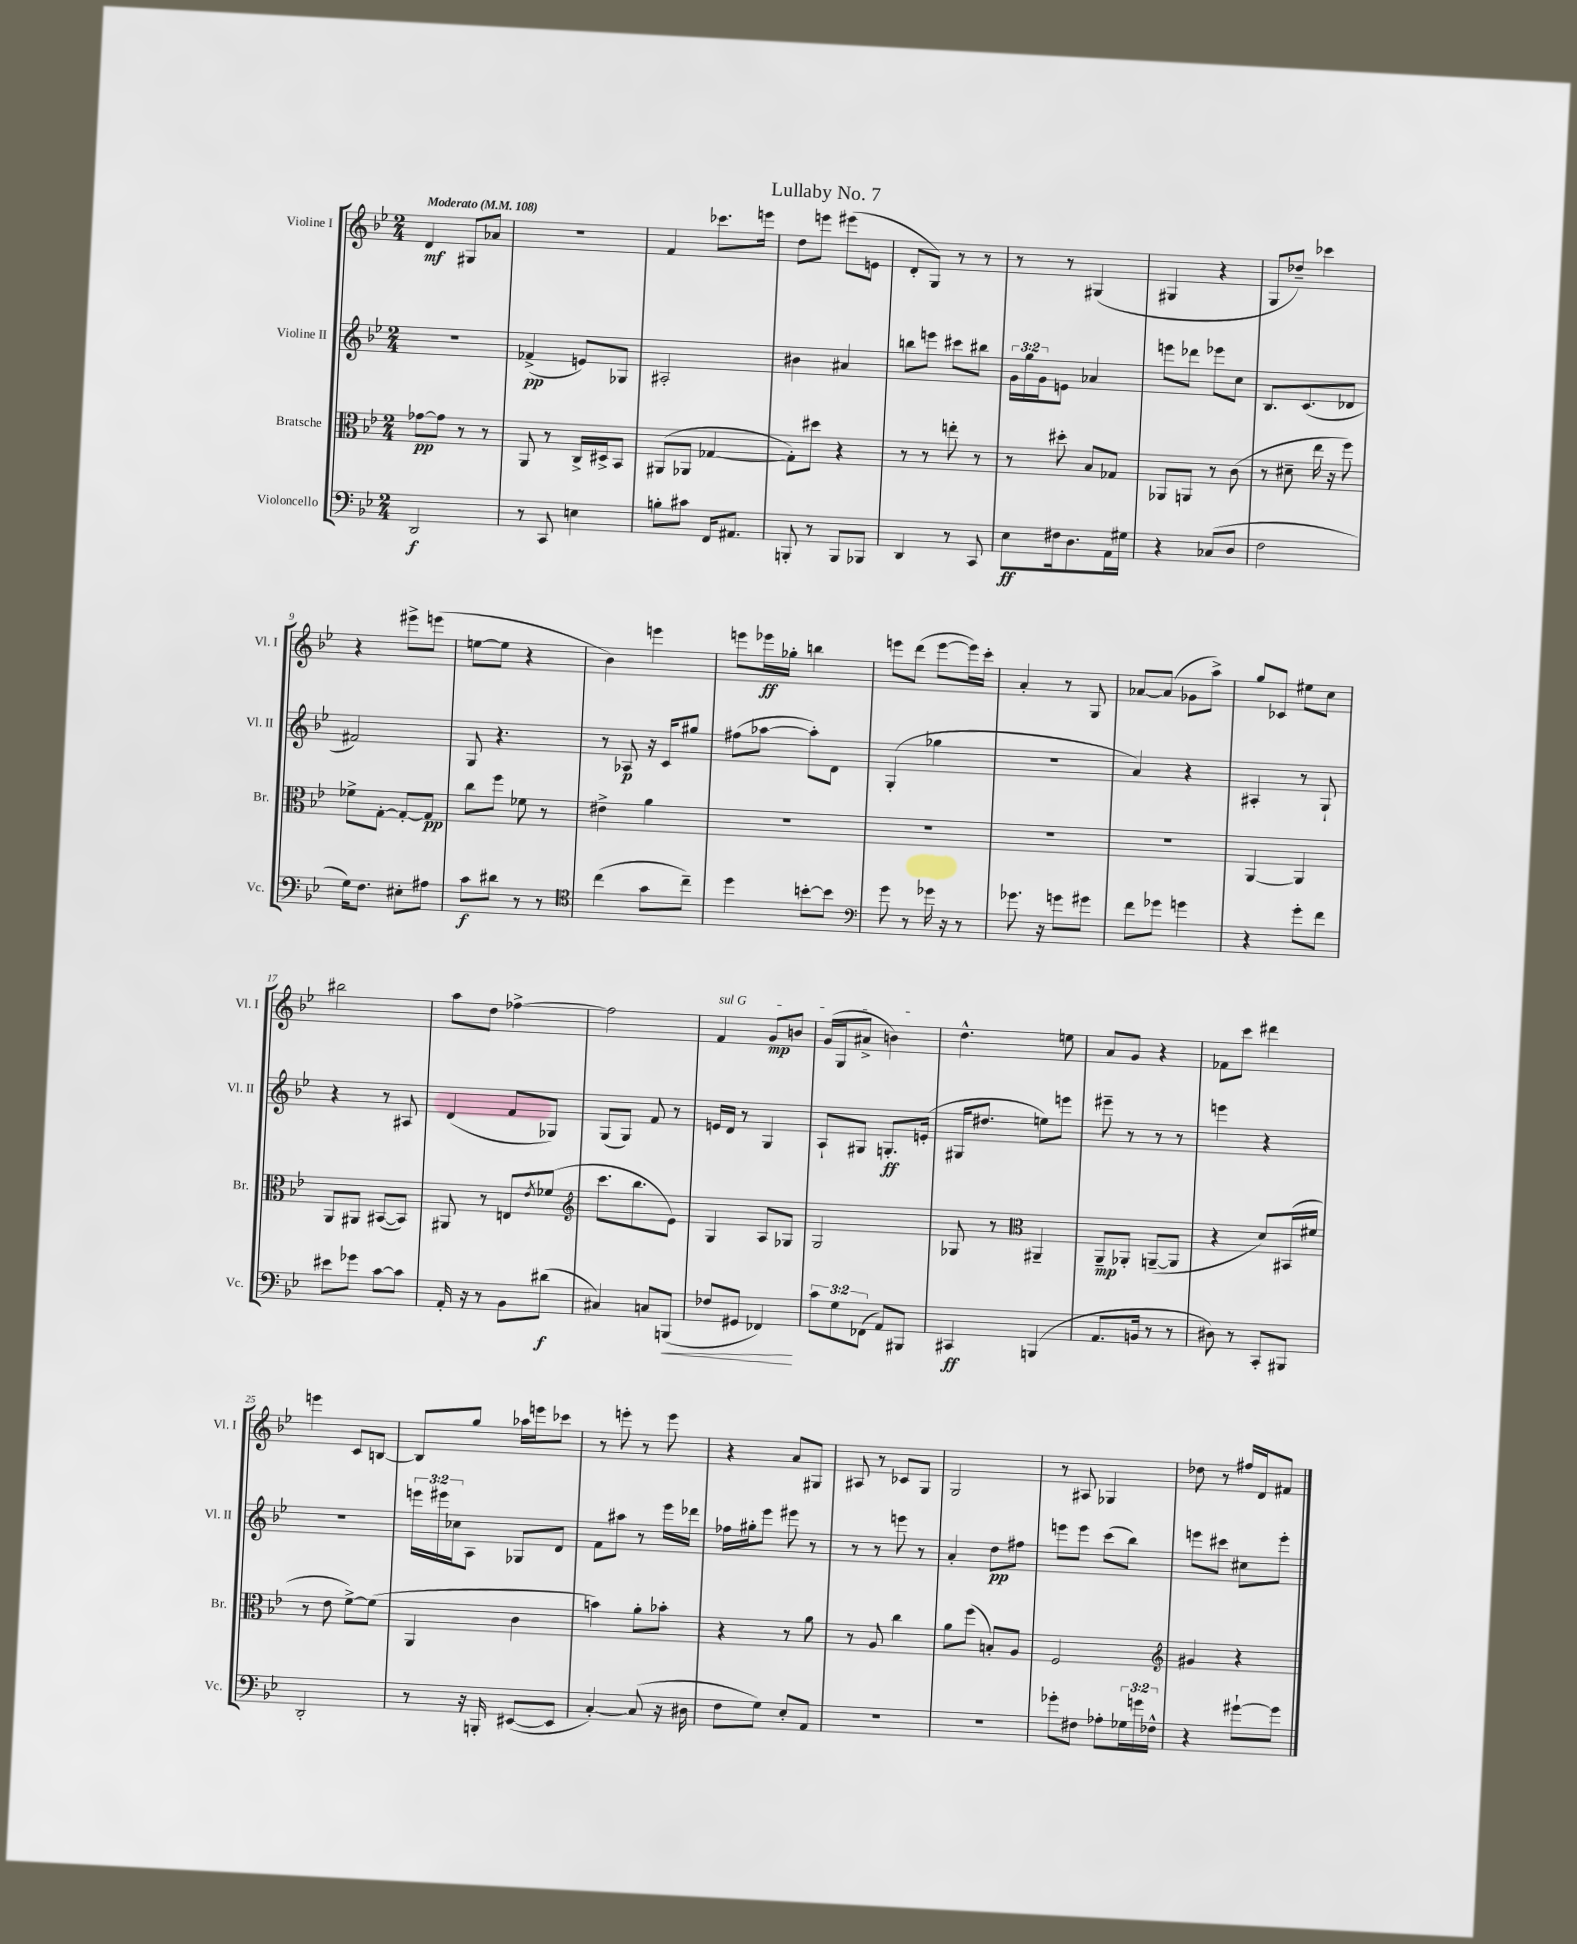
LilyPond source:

\header { title = "Lullaby No. 7" }
<<
\new StaffGroup <<
\new Staff = "s0" \with { instrumentName = "Violine I" shortInstrumentName = "Vl. I" } {
    \clef treble \key bes \major \numericTimeSignature \time 2/4 \tempo "Moderato" 4 = 108
    d'4\mf gis8 aes'8 |
    R2 |
    f'4 ces'''8. e'''16 |
    d''8 e'''8 eis'''8( e'8 |
    d'8-. g8) r8 r8 |
    r8 r8 gis4( |
    gis4 r4 |
    g8 des''8--) ces'''4 |
    r4 eis'''8-> e'''8( |
    e''8~ e''8 r4 |
    bes'4) e'''4 |
    e'''8 ees'''16\ff ges''16-. b''4 |
    e'''8 d'''8( e'''8~ e'''16) c'''16-. |
    a'4-. r8 g8 |
    aes'8~ aes'8( ges'8 a''8->) |
    g''8 ces'8 eis''8 c''8 |
    bis''2 |
    a''8 d''8 fes''4~-> |
    fes''2 |
    \once \override TextSpanner.bound-details.left.text = \markup { \italic "sul G" } f'4\startTextSpan g'8\mp b'8 |
    g'16( g16 ais'8-> b'4\stopTextSpan) |
    d''4.-^ e''8 |
    a'8 g'8 r4 |
    fes'8 c'''8 dis'''4 |
    e'''4 c'8 b8~ |
    b8 g''8 aes''16 e'''16 ces'''8 |
    r8 e'''8-. r8 e'''8 |
    r4 a'8 gis8 |
    ais8 r8 ces'8 g8 |
    g2 |
    r8 ais8 ges4 |
    des''8 r8 fis''16 d'16 fis'8 \bar "|." |
}
\new Staff = "s1" \with { instrumentName = "Violine II" shortInstrumentName = "Vl. II" } {
    \clef treble \key bes \major \numericTimeSignature \time 2/4 \override Staff.TupletNumber.text = #tuplet-number::calc-fraction-text
    R2 |
    fes'4->\pp( e'8) ges8 |
    ais2-. |
    bis'4 ais'4 |
    b''8 e'''8 cis'''8 bis''8 |
    \tuplet 3/2 { g'16 g''16 g'16 } e'8 aes'4 |
    e'''8 des'''8 ees'''8 c''8 |
    bes8. c'8.( des'8 |
    fis'2) |
    g8 r4. |
    r8 aes8\p r16 c'16 gis''8 |
    fis''8( aes''8~ aes''8-.) d'8 |
    g4-.( ges''4 |
    R2 |
    a'4) r4 |
    ais4-. r8 g8-! |
    r4 r8 ais8 |
    d'4( f'8 ges8) |
    g8( g8) f'8 r8 |
    e'16 d'16 r8 g4 |
    a8-! gis8 g8.-.\ff e'16-.( |
    gis16 dis''8. e''8) e'''8 |
    eis'''8-- r8 r8 r8 |
    e'''4 r4 |
    R2 |
    \tuplet 3/2 { e'''16 eis'''16 ces''16 } a8 ges8 d'8 |
    f'8 ais''8 r8 ees'''16 des'''16 |
    fes''16 gis''16-. ees'''8 eis'''8 r8 |
    r8 r8 e'''8 r8 |
    a'4-. d''8\pp fis''8 |
    e'''8 e'''8 c'''8( bes''8) |
    e'''8 cis'''8 cis''8 e'''8-. \bar "|." |
}
\new Staff = "s2" \with { instrumentName = "Bratsche" shortInstrumentName = "Br." } {
    \clef alto \key bes \major \numericTimeSignature \time 2/4
    ges'8~\pp ges'8 r8 r8 |
    a,8 r8 c16-> dis16-> bes,8 |
    ais,8( aes,8 ges4~ |
    ges8-.) dis''8 r4 |
    r8 r8 e''8-. r8 |
    r8 dis''8-. bes8 ges8 |
    aes,8 a,8 r8 c'8( |
    r8 dis'8-- ees''16 r16 f''8) |
    fes'8-> g8~-. g8~-. g8\pp |
    c''8 f''8 fes'8 r8 |
    eis'4-> a'4 |
    R2 |
    R2 |
    R2 |
    R2 |
    a,4~ a,4 |
    a,8 ais,8 bis,8~( bis,8) |
    ais,8 r8 e8 \acciaccatura { ees'8 } fes'8( |
    \clef treble c'''8. bes''8. ees'8) |
    g4 a8 ges8 |
    g2 |
    ges8 r8 \clef alto ais,4-- |
    a,8--\mp aes,8-. a,8~--( a,8 |
    r4 d'8) bis,16( fis'16 |
    r8 ees'8 f'8~->) f'8( |
    a,4 c'4 |
    b'4) a'8-. bes'8-. |
    r4 r8 a'8 |
    r8 a8 c''4 |
    a'8 f''8( b8-.) a8 |
    f2 |
    \clef treble gis'4 r4 \bar "|." |
}
\new Staff = "s3" \with { instrumentName = "Violoncello" shortInstrumentName = "Vc." } {
    \clef bass \key bes \major \numericTimeSignature \time 2/4 \override Staff.TupletNumber.text = #tuplet-number::calc-fraction-text
    d,2\f |
    r8 c,8 e4 |
    b8-. cis'8 f,16 ais,8. |
    b,,8-. r8 b,,8 bes,,8 |
    d,4 r8 c,8 |
    ees8\ff fis16 d8. a,16 gis16 |
    r4 ces8( d8 |
    f2 |
    g16) f8. eis8-. ais8 |
    c'8\f dis'8 r8 r8 |
    \clef tenor c''4( g'8 c''8--) |
    d''4 b'8~-. b'8 |
    \clef bass g'8 r8 ges'16 r16 r8 |
    ges'8. r16 g'8 gis'8 |
    f'8 ges'8 g'4 |
    r4 g'8-. f'8 |
    eis'8 ges'8 c'8~ c'8 |
    a,16-. r16 r8 bes,8 dis'8\f( |
    cis4) c8 b,,8\<( |
    fes8 gis,8 fes,4\!) |
    \tuplet 3/2 { c'8 g8 fes,8( } a,8) bis,,8 |
    cis,4\ff b,,4( |
    a,8. b,16 r8 r8 |
    dis8) r8 c,8-. bis,,8 |
    d,2-. |
    r8 r16 b,,16-. eis,8~( eis,8 |
    c4~-.) c8( r16 dis16 |
    f8 g8) ees8-. a,8 |
    R2 |
    R2 |
    ges'8-. fis8 aes8-. \tuplet 3/2 { ges16 g'16 fes16-^ } |
    r4 gis'8~-! gis'8 \bar "|." |
}
>>
>>
